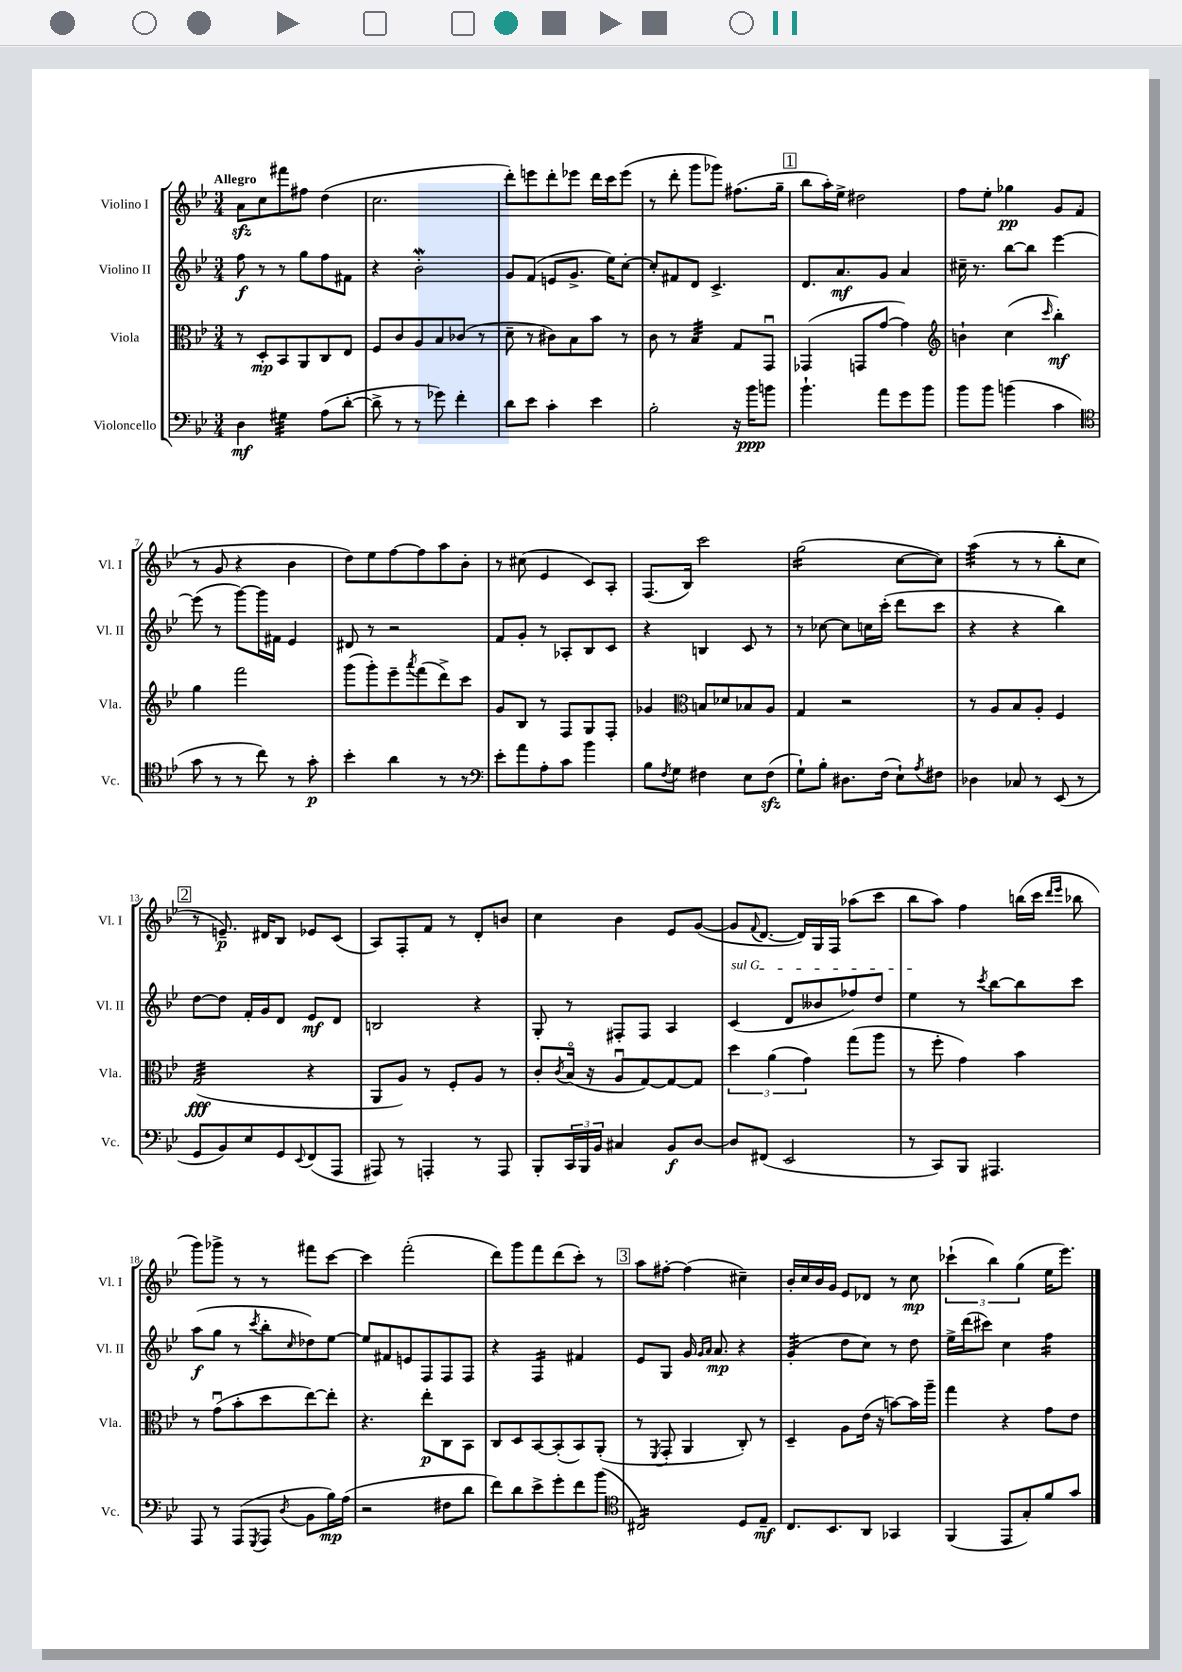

**kern	**kern	**kern	**kern
*staff4	*staff3	*staff2	*staff1
*clefF4	*clefC3	*clefG2	*clefG2
*k[b-e-]	*k[b-e-]	*k[b-e-]	*k[b-e-]
*M3/4	*M3/4	*M3/4	*M3/4
4D\	8r	8ff\	8a\L
.	8D'/L	8r	8cc\
4G#\	8BB-/	8r	8fff#\
.	8AA/	8gg\L	8ff#\J
(8A\L	8C/	8ff\	(4dd\
[8d'\J	8E-/J	8f#\J	.
=	=	=	=
8d^\]	8F/L	4r	2.cc\
8r	8c/	.	.
8r	8A/	2b-'\	.
8g-\)	8B-/	.	.
4f'\	(8c-/J	.	.
.	8r	.	.
=	=	=	=
8d\L	8d~\	8g/L	8ddd'\L)
8e-\J	8r	(8f/J	8eee\
4c'\	8c#\L)	8e/L	8ddd'\
.	8B-\	8.g^/J	8eee-\J
4e-\	8b-\J	.	16ddd\LL
.	.	16ee-\LK)	16ccc\J
.	8r	[8cc'\J	(8eee-\J
=	=	=	=
2B-'\	8c\	8cc'/]L	8r
.	8r	8f#/	8ddd'\
.	4B-/	8d/J	8ggg\L
.	.	4.c^/	8ggg-\J)
16r	8G/L	.	(8.ff#\L
16b-\LK	.	.	.
8b\J	8GGu/J	.	.
.	.	.	16gg~\Jk
=	=	=	=
4.b-`\	(4GG-/	8.d/L	8bb-\L
.	.	.	16aa'\L)
.	.	8.a/	16ee-^\JJ
.	8GG/L	.	2dd#\
8a\L	[8g/J	8g/J	.
8g\	4g\])	4a/	.
8b-\J	.	.	.
=	=	=	=
*	*clefG2	*	*
8b-\L	4b`\	16cc#~\	8ff\L
.	.	8.r	.
8b-\J	.	.	8ee-'\J
(4b\	(4cc\	[8bb-\L	4gg-\
.	.	8bb-\]J	.
.	16qqccc/	.	.
4c\	4bb-'\)	[4eee-\	8g/L
.	.	.	(8f/J
=	=	=	=
*clefC4	*	*	*
8g\	4gg\	(8eee-\]	8r
8r	.	8r	8g/
8r	2fff\	[8ggg\L)	4r
8cc\)	.	16ggg\]L	.
.	.	16f#\JJ	.
8r	.	4e-/	4b-\
8g'\	.	.	.
=	=	=	=
4b-'\	(8ggg\L	8d#/	8dd\L)
.	8ggg'\)	8r	8ee-\
4a\	8eee-~\	2r	[8ff\
.	8qaaa/	.	.
.	(8fff\	.	8ff\]
8r	8ddd^\)	.	8aa\
8r	8ccc\J	.	8b-'\J
=	=	=	=
*clefF4	*	*	*
8e-'\L	8g/L	8f/L	8r
8a\	8B-/J	8g'/J	(8cc#\
8A'\	8r	8r	4e-/
8c\J	8F/L	8A-'/L	.
4b-\	8G/	8B-/	8c/L)
.	8F'/J	8c/J	8A'/J
=	=	=	=
8B-\L	4g-/	4r	(8.F/L
8qF/	.	.	.
8G\J	.	.	.
.	.	.	16B-/Jk)
*	*clefC3	*	*
4F#\	8B/L	4B/	2ccc\
.	8d-/	.	.
8E-\L	8B-/	8c/	.
(8F#\J	8A/J	8r	.
=	=	=	=
8G`\L)	4G/	8r	(2gg\
8B-'\J	.	[8cc-\	.
8.D#\L	2r	8cc-\]L	.
.	.	16cc\L	.
(16F\Jk	.	(16ccc'\JJ	.
8E-`\L)	.	8ddd\L	[8cc\L
8qA/	.	.	.
8F#\J	.	8ccc\J	8cc\]J)
=	=	=	=
4D-\	8r	4r	(4aa\
.	8A/L	.	.
8C-/	8B-/	4r	8r
8r	8A'/J	.	8r
(8EE-/	4F/	4bb-\)	8bb-'\L
8r	.	.	8cc\J
=	=	=	=
8GG/L	(2G/	[8dd\L	8r
8BB-/)	.	8dd\]J	8.e~/)
8E-/	.	16f'/LL	.
.	.	16g/J	16d#/LK
8GG/	.	8d/J	8B-/J
8qqEE-/	.	.	.
(8FF/	4r	8e-/L	8e-/L
8AAA/J	.	8d/J	(8c/J
=	=	=	=
8AAA#/)	8AA/L	2B/	8A/L)
8r	8A/J)	.	8F'/
4AAA'/	8r	.	8f/J
.	8F'/L	.	8r
8r	8A/J	4r	8d'/L
8AAA/	8r	.	8b/J
=	=	=	=
8BBB-'/L	8c'/L	8G'/	4cc\
.	8qc/	.	.
24CC/L	(16B-o/Jk	8r	.
24BBB-/	.	.	.
.	16r	.	.
24BB-/JJ	.	.	.
4C#/	8Au/L	8F#'/L	4b-\
.	[8G/)	8F#/J	.
8BB-/L	8G/_	4A/	8e-/L
[8D/J	8G/]J	.	([8g/J
=	=	=	=
8D/]L	6dd\	(4c/	8g/]L
.	.	.	8qqf/
(8FF#/J	.	.	[8.d/J
.	(6a\	.	.
2EE-/	.	8d/L	.
.	.	.	16d/]LL)
.	6g\)	.	.
.	.	8b--/	16G/
.	.	.	16F/JJ
.	(8gg\L	8ff-/)	(8aa-\L
.	8aa\J	8dd/J	8ccc\J
=	=	=	=
8r	8r	4ee-\	8bb-\L
8CC/L)	8ff'\	.	8aa\J)
8BBB-/J	4g\)	8r	4ff\
.	.	8qccc/	.
4.AAA#/	.	[8bb-\L	.
.	4b-\	8bb-\]	(16bb\LL
.	.	.	16ccc\JJ
.	.	.	16qqddd/LL
.	.	.	16qqeee-/JJ
.	.	8ccc\J	8bb-\
=	=	=	=
8AAA/	8r	(8aa\L	8ggg\L)
8r	(8gu\L	8gg\J	8ggg-^\J
(8AAA/L	8b-'\	8r	8r
8qGGG/	.	8qccc/	.
8AAA/J	8dd\	8bb-'\L	8r
8qD/	.	16qqcc/	.
8BB-\L	[8ee-\)	8dd-\)	8fff#\L
16B-\L)	8ee-'\]J	[8ee-\J	[8ccc\J
(16A\JJ	.	.	.
=	=	=	=
2r	4.r	8ee-/]L	4ccc\]
.	.	8f#/	.
.	.	8e/	(2fff'\
.	8ee-'\L	8F/	.
8F#\L	8C\	8F/	.
8d\J	8BB-\J	8F/J	.
=	=	=	=
8f\L)	8C/L	4r	8ddd\L)
8d\	8D/	.	8ggg\
8e-^\	[8BB-/	4F/	8fff\
8g'\	(8BB-'/]	.	(8ddd\
8f\	8BB-/)	4f#/	8ccc'\J)
(8b-\J	(8AA'/J	.	8r
=	=	=	=
*clefC4	*	*	*
2C#/)	8r	8e-/L	8aa\L
.	8qFF/	.	.
.	8GG'/	8G/J	[8ff#'\J
.	4AA/	16g/	(4ff#\]
.	.	16qqg/LL	.
.	.	16qqa/JJ	.
.	.	8.a/	.
8D/L	8C'/)	4r	4cc#~\)
8E-~/J	8r	.	.
=	=	=	=
8.C/L	4D~/	(4g'/	16b-'/LL
.	.	.	16cc/
.	.	.	16b-/
8.BB-/	.	.	16g/JJ
.	8A\L	8dd\L	8e-/L
8AA/J	(16e-\Jk	8cc\J)	8d-/J
.	16r	.	.
4GG-/	[8b\L)	8r	8r
.	16b\]L	8dd\	8cc\
.	16aa~\JJ	.	.
=	=	=	=
(4FF/	4gg\	16ee-^\LL	(6ccc-`\
.	.	(16ddd\J	.
.	.	8ccc#\J)	.
.	.	.	6bb-\)
8EE-/L	4r	4cc\	.
.	.	.	(6gg\
8G'/)	.	.	.
8f/	8g\L	4ff\	16ee-\LK
.	.	.	8.eee-\J)
8g/J	8e-\J	.	.
==	==	==	==
*-	*-	*-	*-
